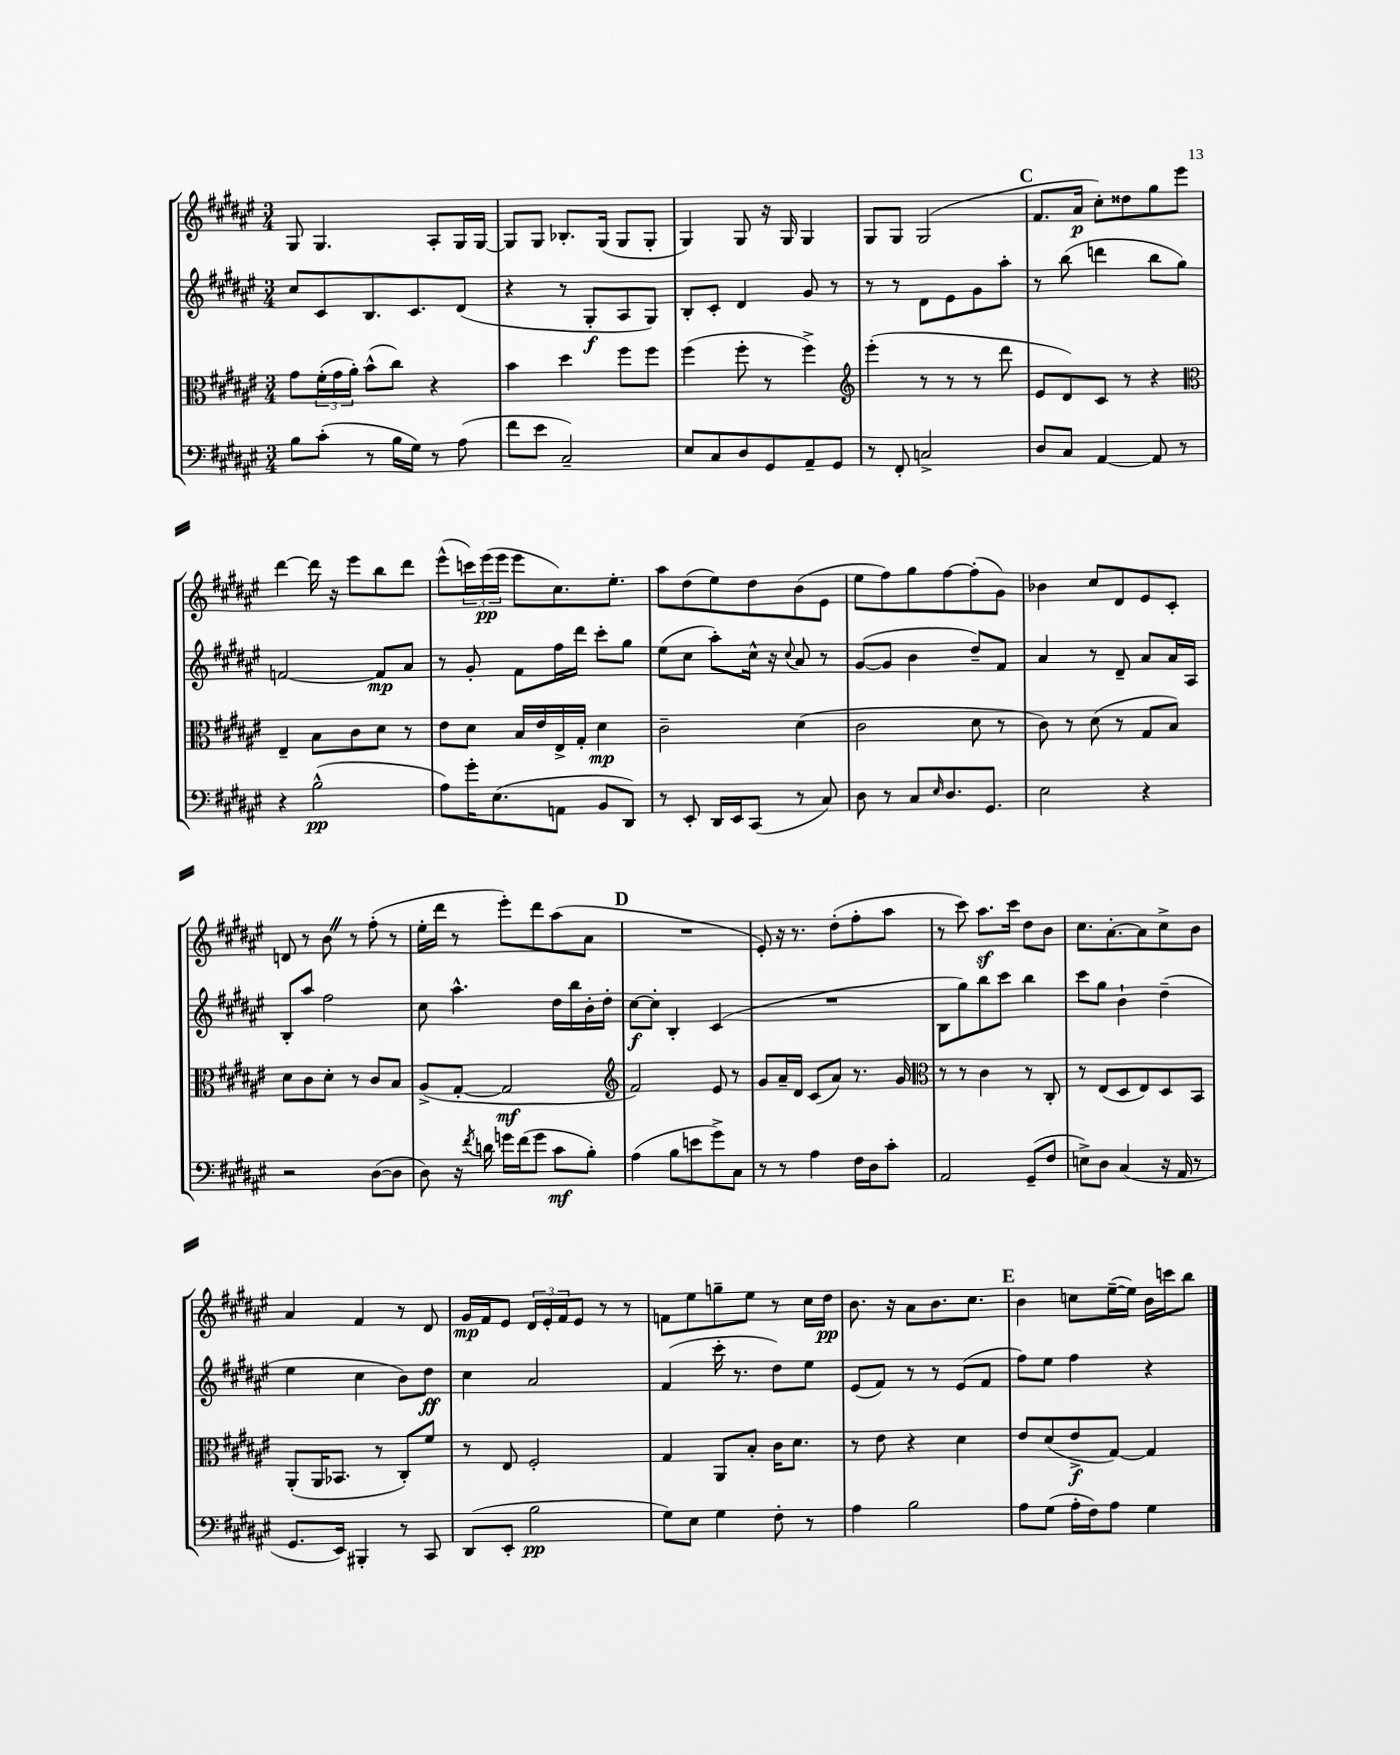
<<
\new StaffGroup <<
\new Staff = "s0" {
    \clef treble \key fis \major \numericTimeSignature \time 3/4
    gis8 gis4. ais8-. gis16 gis16~ |
    gis8 gis8 bes8.-. gis16( gis8 gis8-. |
    gis4) gis8 r16 gis16 gis4 |
    gis8 gis8 gis2( |
    \mark \markup { \bold "C" } fis'8. ais'16\p cis''8-.) disis''8 gis''8 eis'''8 |
    dis'''4~ dis'''16 r16 eis'''8 b''8 dis'''8 |
    eis'''8-^( \tuplet 3/2 { c'''16) eis'''16\pp( eis'''16 } eis'''8 cis''8.) eis''8.-. |
    ais''8 dis''8( eis''8) dis''8 b'8( eis'8 |
    eis''8 fis''8) gis''8 fis''8~ fis''8-.( gis'8) |
    bes'4 cis''8 dis'8 eis'8 cis'8-. |
    d'8 r8 b'8 \once \override BreathingSign.text = \markup { \musicglyph "scripts.caesura.straight" } \breathe r8 fis''8-.( r8 |
    eis''16-. dis'''16 r8 eis'''8-.) dis'''8 ais''8( ais'8 |
    \mark \markup { \bold "D" } R2. |
    eis'8-.) r16 r8. dis''8-.( fis''8-. ais''8 |
    r8 cis'''8) ais''8.\sf cis'''16 dis''8 b'8 |
    cis''8. ais'8.~-. ais'8 cis''8-> b'8 |
    ais'4 fis'4 r8 dis'8 |
    gis'16\mp fis'16 eis'8 \tuplet 3/2 { dis'16 eis'16-. fis'16 } eis'8 r8 r8 |
    f'8 eis''8 g''8-- eis''8 r8 cis''16 dis''16\pp |
    b'8. r16 ais'8 b'8. cis''8. |
    \mark \markup { \bold "E" } b'4 c''8 eis''16~--( eis''16) b'16 c'''16 b''8 \bar "|." |
}
\new Staff = "s1" {
    \clef treble \key fis \major \numericTimeSignature \time 3/4
    cis''8 cis'8 b8. cis'8. dis'8( |
    r4 r8 gis8-.\f ais8 gis8) |
    b8-. cis'8-. dis'4 gis'8 r8 |
    r8 r8 dis'8 eis'8 gis'8 ais''8-. |
    \mark \markup { \bold "C" } r8 b''8( d'''4 b''8 gis''8) |
    f'2~ f'8\mp ais'8 |
    r8 gis'8-. fis'8 fis''16 dis'''16 cis'''8-. gis''8 |
    eis''8( cis''8 ais''8-.) cis''16-^ r16 \appoggiatura { cis''8 } ais'8 r8 |
    gis'8~( gis'8 b'4 dis''8--) fis'8 |
    ais'4 r8 dis'8-- ais'8 ais'16 ais16 |
    b8-. ais''8 fis''2 |
    cis''8 ais''4.-^ dis''16 b''16 b'16-. dis''16-. |
    \mark \markup { \bold "D" } cis''8~\f cis''8-. b4-. cis'4( |
    R2. |
    b8 gis''8) b''8 cis'''8 b''4 |
    cis'''8 gis''8 b'4-! dis''4--( |
    eis''4 cis''4 b'8) dis''8\ff |
    cis''4 ais'2 |
    fis'4( cis'''16-. r8. dis''8) eis''8 |
    eis'8( fis'8) r8 r8 eis'8( fis'8 |
    \mark \markup { \bold "E" } fis''8) eis''8 fis''4 r4 \bar "|." |
}
\new Staff = "s2" {
    \clef alto \key fis \major \numericTimeSignature \time 3/4
    gis'8 \tuplet 3/2 { fis'16-.( gis'16 ais'16-.) } b'8-^( cis''8) r4 |
    b'4 dis''4 fis''8 fis''8 |
    fis''4( fis''8-. r8 fis''4->) |
    \clef treble eis'''4-.( r8 r8 r8 dis'''8 |
    \mark \markup { \bold "C" } eis'8 dis'8) cis'8 r8 r4 |
    \clef alto eis4-- b8 cis'8 dis'8 r8 |
    eis'8 dis'8 b16 eis'16 eis16-> gis16-. dis'4\mp |
    cis'2-- dis'4( |
    cis'2 dis'8 r8 |
    cis'8) r8 dis'8( r8 gis8 b8) |
    dis'8 cis'8 dis'8-. r8 cis'8 b8 |
    ais8->( gis8~-. gis2\mf |
    \mark \markup { \bold "D" } \clef treble fis'2) eis'8 r8 |
    gis'8 ais'16-- dis'16 cis'8( ais'8) r8. gis'16 |
    \clef alto r8 r8 cis'4 r8 cis8-. |
    r8 eis8( dis8 eis8) dis8 b,8 |
    ais,8-.( ais,16 bes,8. r8 cis8-.) fis'8 |
    r8 eis8 fis2-. |
    gis4 ais,8 b8-. cis'16 dis'8. |
    r8 eis'8 r4 dis'4 |
    \mark \markup { \bold "E" } eis'8 dis'8( eis'8->\f gis8~) gis4 \bar "|." |
}
\new Staff = "s3" {
    \clef bass \key fis \major \numericTimeSignature \time 3/4
    b8 cis'8-.( r8 b16 gis16) r8 ais8( |
    fis'8 eis'8 cis2--) |
    eis8 cis8 dis8 gis,8 ais,8-- gis,8 |
    r8 fis,8-. c2-> |
    \mark \markup { \bold "C" } dis8 cis8 ais,4~ ais,8 r8 |
    r4 b2-^\pp( |
    ais8) gis'16-. eis8.( a,8 b,8 dis,8) |
    r8 eis,8-. dis,16 eis,16 cis,8( r8 cis8) |
    dis8 r8 cis8 \grace { eis16 } dis8. gis,8. |
    eis2 r4 |
    r2 dis8~( dis8 |
    dis8) r16 \acciaccatura { fis'8 } d'16 g'16 fis'16( g'8 cis'8\mf b8-.) |
    \mark \markup { \bold "D" } ais4( b8 e'8 gis'8->) cis8 |
    r8 r8 ais4 fis16 dis16 cis'8-. |
    ais,2 gis,8--( fis8 |
    e8->) dis8 cis4( r16 ais,16 r8 |
    gis,8. eis,16) bis,,4-. r8 cis,8 |
    dis,8( eis,8-. b2\pp |
    gis8) eis8 gis4 fis8-. r8 |
    ais4 b2 |
    \mark \markup { \bold "E" } ais8 gis8( ais16-. fis16) ais8 gis4 \bar "|." |
}
>>
>>
\layout { \context { \Score \remove "Bar_number_engraver" } }
